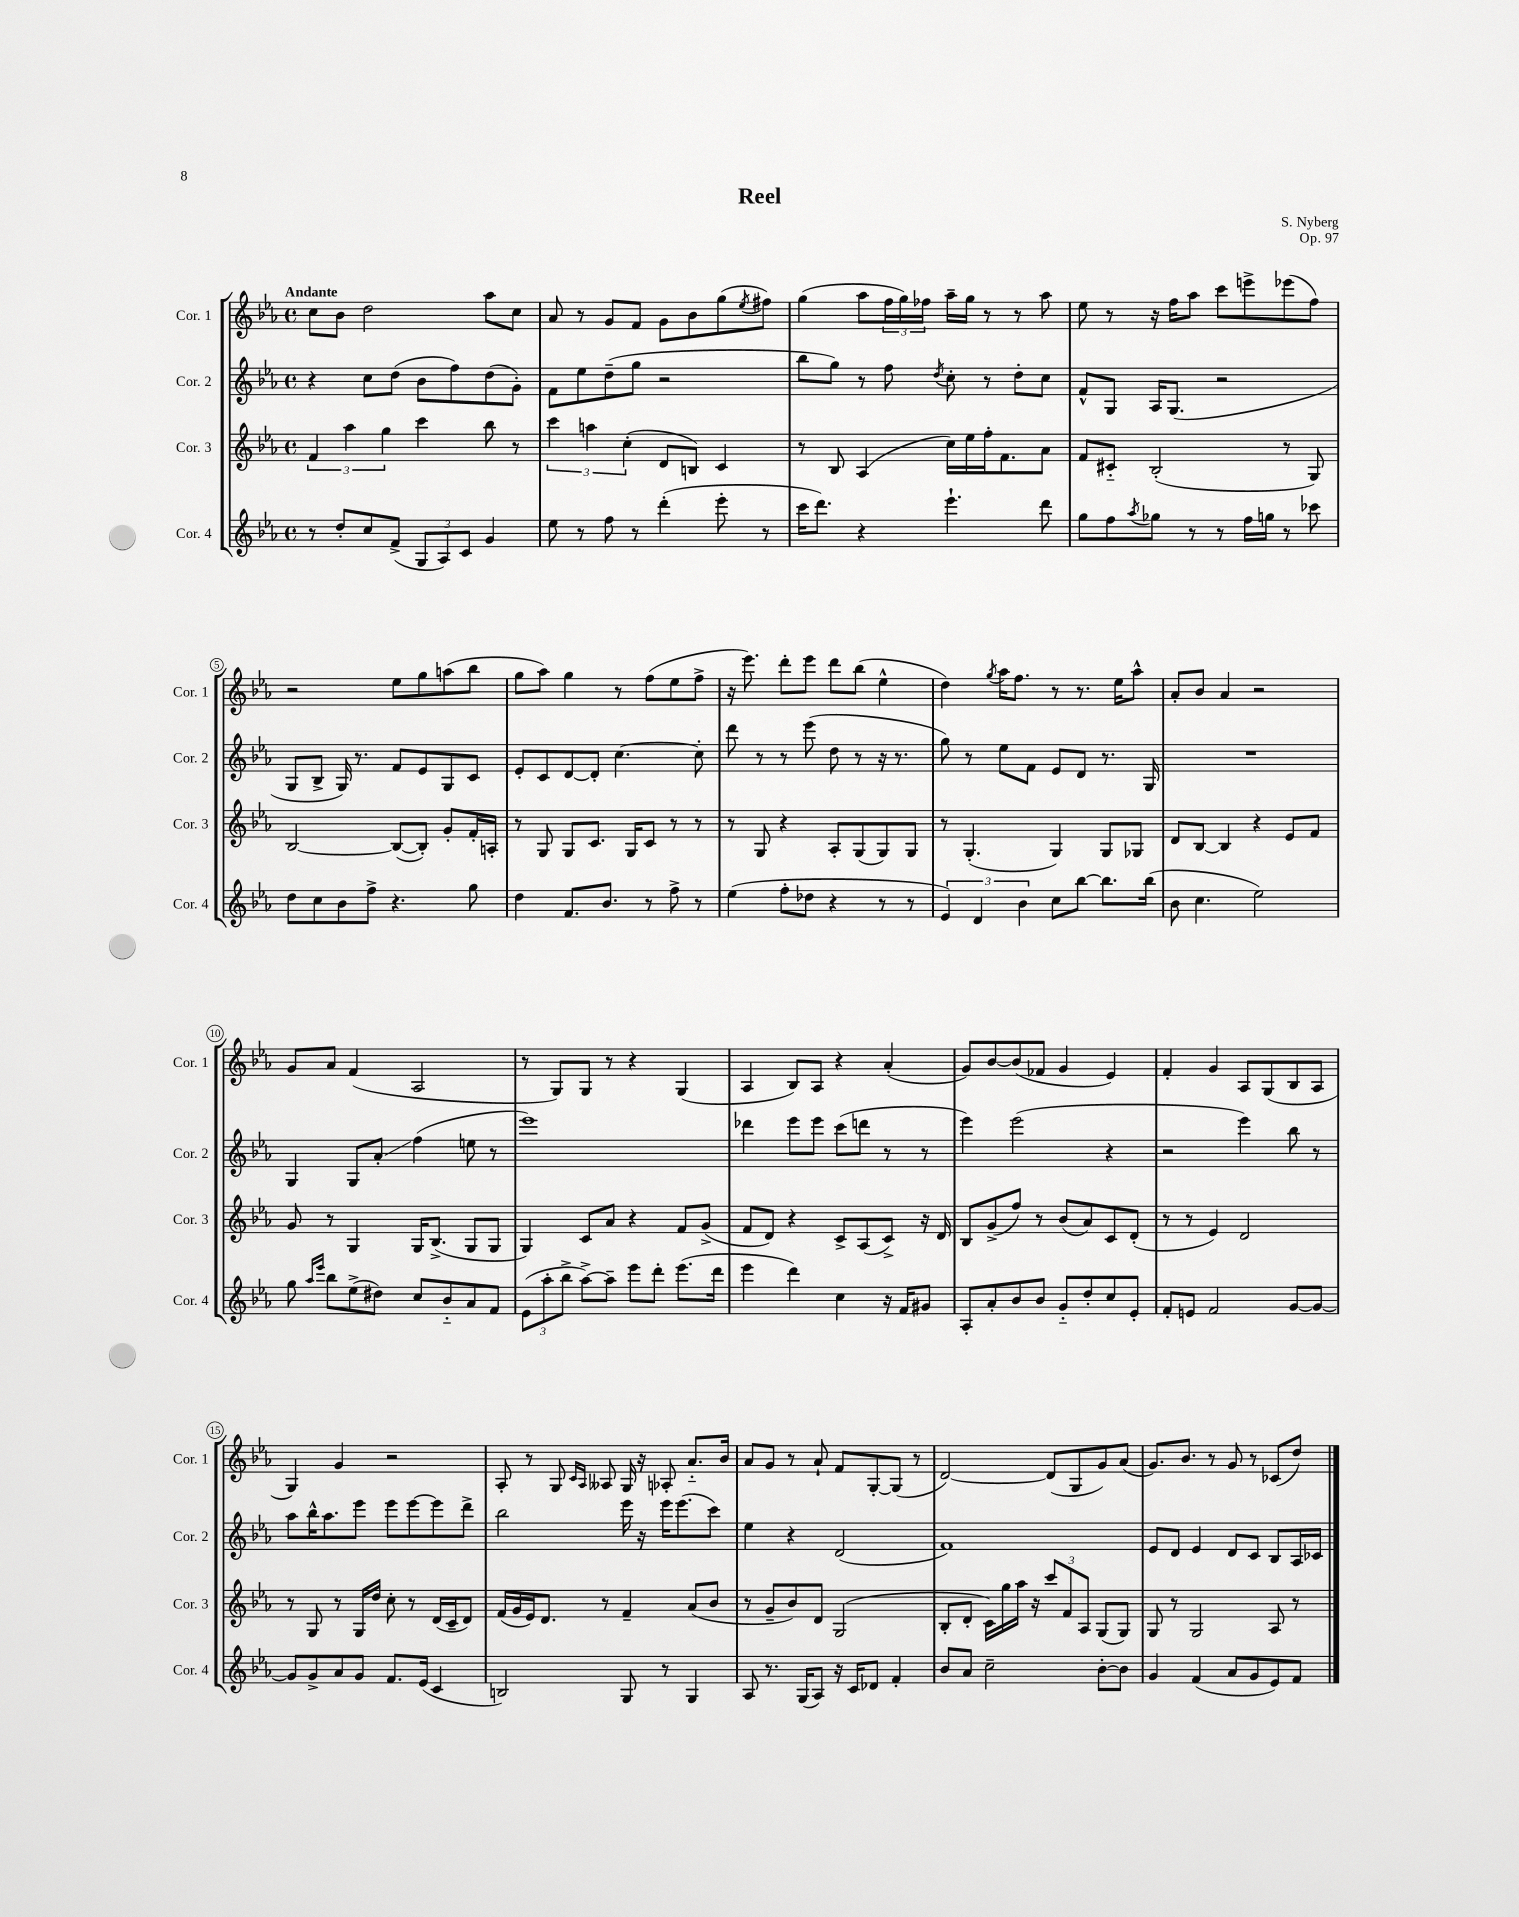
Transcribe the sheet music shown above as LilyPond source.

\header { title = "Reel" composer = "S. Nyberg" opus = "Op. 97" }
<<
\new StaffGroup <<
\new Staff = "s0" \with { instrumentName = "Cor. 1" shortInstrumentName = "Cor. 1" } {
    \clef treble \key ees \major \defaultTimeSignature \time 4/4 \tempo "Andante"
    c''8 bes'8 d''2 aes''8 c''8 |
    aes'8 r8 g'8 f'8 g'8 bes'8 g''8( \acciaccatura { ees''8 } fis''8) |
    g''4( aes''8 \tuplet 3/2 { f''16 g''16) fes''16 } aes''16-- g''16 r8 r8 aes''8 |
    ees''8 r8 r16 f''16 aes''8 c'''8 e'''8-> ees'''8( f''8) |
    r2 ees''8 g''8 a''8( bes''8 |
    g''8 aes''8) g''4 r8 f''8( ees''8 f''8-> |
    r16 ees'''8.) d'''8-. ees'''8 d'''8 bes''8( ees''4-^ |
    d''4) \acciaccatura { g''8 } aes''16 f''8. r8 r8. ees''16 aes''8-^ |
    aes'8-. bes'8 aes'4 r2 |
    g'8 aes'8 f'4( aes2 |
    r8 g8) g8 r8 r4 g4( |
    aes4 bes8) aes8 r4 aes'4-.( |
    g'8) bes'8~ bes'8( fes'8 g'4 ees'4) |
    f'4-. g'4 aes8 g8( bes8 aes8 |
    g4) g'4 r2 |
    aes8-. r8 g8 \grace { c'16 aes16 } aeses8 g16 r16 aes8-. aes'8.-_ bes'16 |
    aes'8 g'8 r8 aes'8-! f'8 g8~-. g8( r8 |
    d'2~) d'8( g8 g'8) aes'8( |
    g'8.) bes'8. r8 g'8 r8 ces'8( d''8) \bar "|." |
}
\new Staff = "s1" \with { instrumentName = "Cor. 2" shortInstrumentName = "Cor. 2" } {
    \clef treble \key ees \major \defaultTimeSignature \time 4/4
    r4 c''8 d''8( bes'8 f''8) d''8( g'8-.) |
    f'8 ees''8 d''8--( g''8 r2 |
    bes''8 g''8) r8 f''8 \acciaccatura { d''8 } c''8-. r8 d''8-. c''8 |
    f'8-^ g8 aes16 g8.( r2 |
    g8 bes8-> g16) r8. f'8 ees'8 g8 c'8 |
    ees'8-. c'8 d'8~ d'8-. c''4.~ c''8-. |
    d'''8 r8 r8 ees'''8( d''8 r8 r16 r8. |
    g''8) r8 ees''8 f'8 ees'8 d'8 r8. g16 |
    R1 |
    g4 g8 aes'8-.\glissando f''4( e''8 r8 |
    ees'''1) |
    des'''4 ees'''8 ees'''8 c'''8( d'''8 r8 r8 |
    ees'''4) ees'''2( r4 |
    r2 ees'''4) bes''8 r8 |
    aes''8 bes''16-^ aes''8. ees'''8 ees'''8 ees'''8~ ees'''8 d'''8-> |
    bes''2 ees'''16 r16 ees'''16 ees'''8.( c'''8) |
    ees''4 r4 d'2( |
    f'1) |
    ees'8 d'8 ees'4 d'8 c'8 bes8 aes16 ces'16 \bar "|." |
}
\new Staff = "s2" \with { instrumentName = "Cor. 3" shortInstrumentName = "Cor. 3" } {
    \clef treble \key ees \major \defaultTimeSignature \time 4/4
    \tuplet 3/2 { f'4 aes''4 g''4 } c'''4 bes''8 r8 |
    \tuplet 3/2 { c'''4 a''4 c''4-.( } d'8 b8) c'4 |
    r8 bes8 aes4( c''16) ees''16 f''16-. f'8. aes'8 |
    f'8 cis'8-_ bes2-.( r8 g8) |
    bes2~ bes8~( bes8-.) g'8-. f'16-. a16-. |
    r8 g8 g8 c'8. g16 c'8 r8 r8 |
    r8 g8 r4 aes8-. g8( g8) g8 |
    r8 g4.-.( g4) g8 ges8 |
    d'8 bes8~ bes4 r4 ees'8 f'8 |
    g'8 r8 g4 g16 bes8.->( g8 g8 |
    g4) c'8 aes'8 r4 f'8 g'8->( |
    f'8 d'8) r4 c'8-> aes8( c'8->) r16 d'16 |
    bes8 g'8->( f''8) r8 bes'8( aes'8) c'8 d'8-.( |
    r8 r8 ees'4) d'2 |
    r8 g8 r8 g16 d''16 c''8-. r8 d'16( c'16-- d'8) |
    f'16( g'16 ees'16) d'8. r8 f'4-- aes'8( bes'8 |
    r8 g'8-- bes'8) d'8 g2( |
    bes8-. d'8-. c'16) g''16 aes''16 r16 \tuplet 3/2 { c'''8 f'8 aes8 } g8( g8) |
    g8 r8 g2 aes8 r8 \bar "|." |
}
\new Staff = "s3" \with { instrumentName = "Cor. 4" shortInstrumentName = "Cor. 4" } {
    \clef treble \key ees \major \defaultTimeSignature \time 4/4
    r8 d''8-. c''8 f'8->( \tuplet 3/2 { g8 aes8) c'8 } g'4 |
    ees''8 r8 f''8 r8 d'''4-.( ees'''8-. r8 |
    c'''16 d'''8.) r4 ees'''4.-! d'''8 |
    g''8 f''8 \acciaccatura { aes''8 } ges''8 r8 r8 f''16 g''16 r8 ces'''8 |
    d''8 c''8 bes'8 f''8-> r4. g''8 |
    d''4 f'8. bes'8. r8 f''8-> r8 |
    ees''4( f''8-. des''8 r4 r8 r8 |
    \tuplet 3/2 { ees'4) d'4 bes'4 } c''8 bes''8~ bes''8. bes''16( |
    bes'8 c''4. ees''2) |
    g''8 \grace { aes''16 ees'''16 } bes''8 ees''8->( dis''8) c''8 bes'8-_ aes'8 f'8 |
    \tuplet 3/2 { ees'8( aes''8-. bes''8-> } aes''8~->) aes''8-- ees'''8 d'''8-. ees'''8.( d'''16 |
    ees'''4 d'''4) c''4 r16 f'16 gis'8 |
    aes8-. aes'8-. bes'8 bes'8 g'8-_ d''8-. c''8 ees'8-. |
    f'8-. e'8 f'2 g'8~ g'8~ |
    g'8 g'8-> aes'8 g'8 f'8. ees'16( c'4 |
    b2) g8 r8 g4 |
    aes8 r8. g16( aes8) r16 c'16 des'8 f'4-. |
    bes'8 aes'8 c''2-- bes'8~-. bes'8 |
    g'4 f'4( aes'8 g'8 ees'8) f'8 \bar "|." |
}
>>
>>
\layout { \context { \Score \override BarNumber.stencil = #(make-stencil-circler 0.1 0.3 ly:text-interface::print) } }
